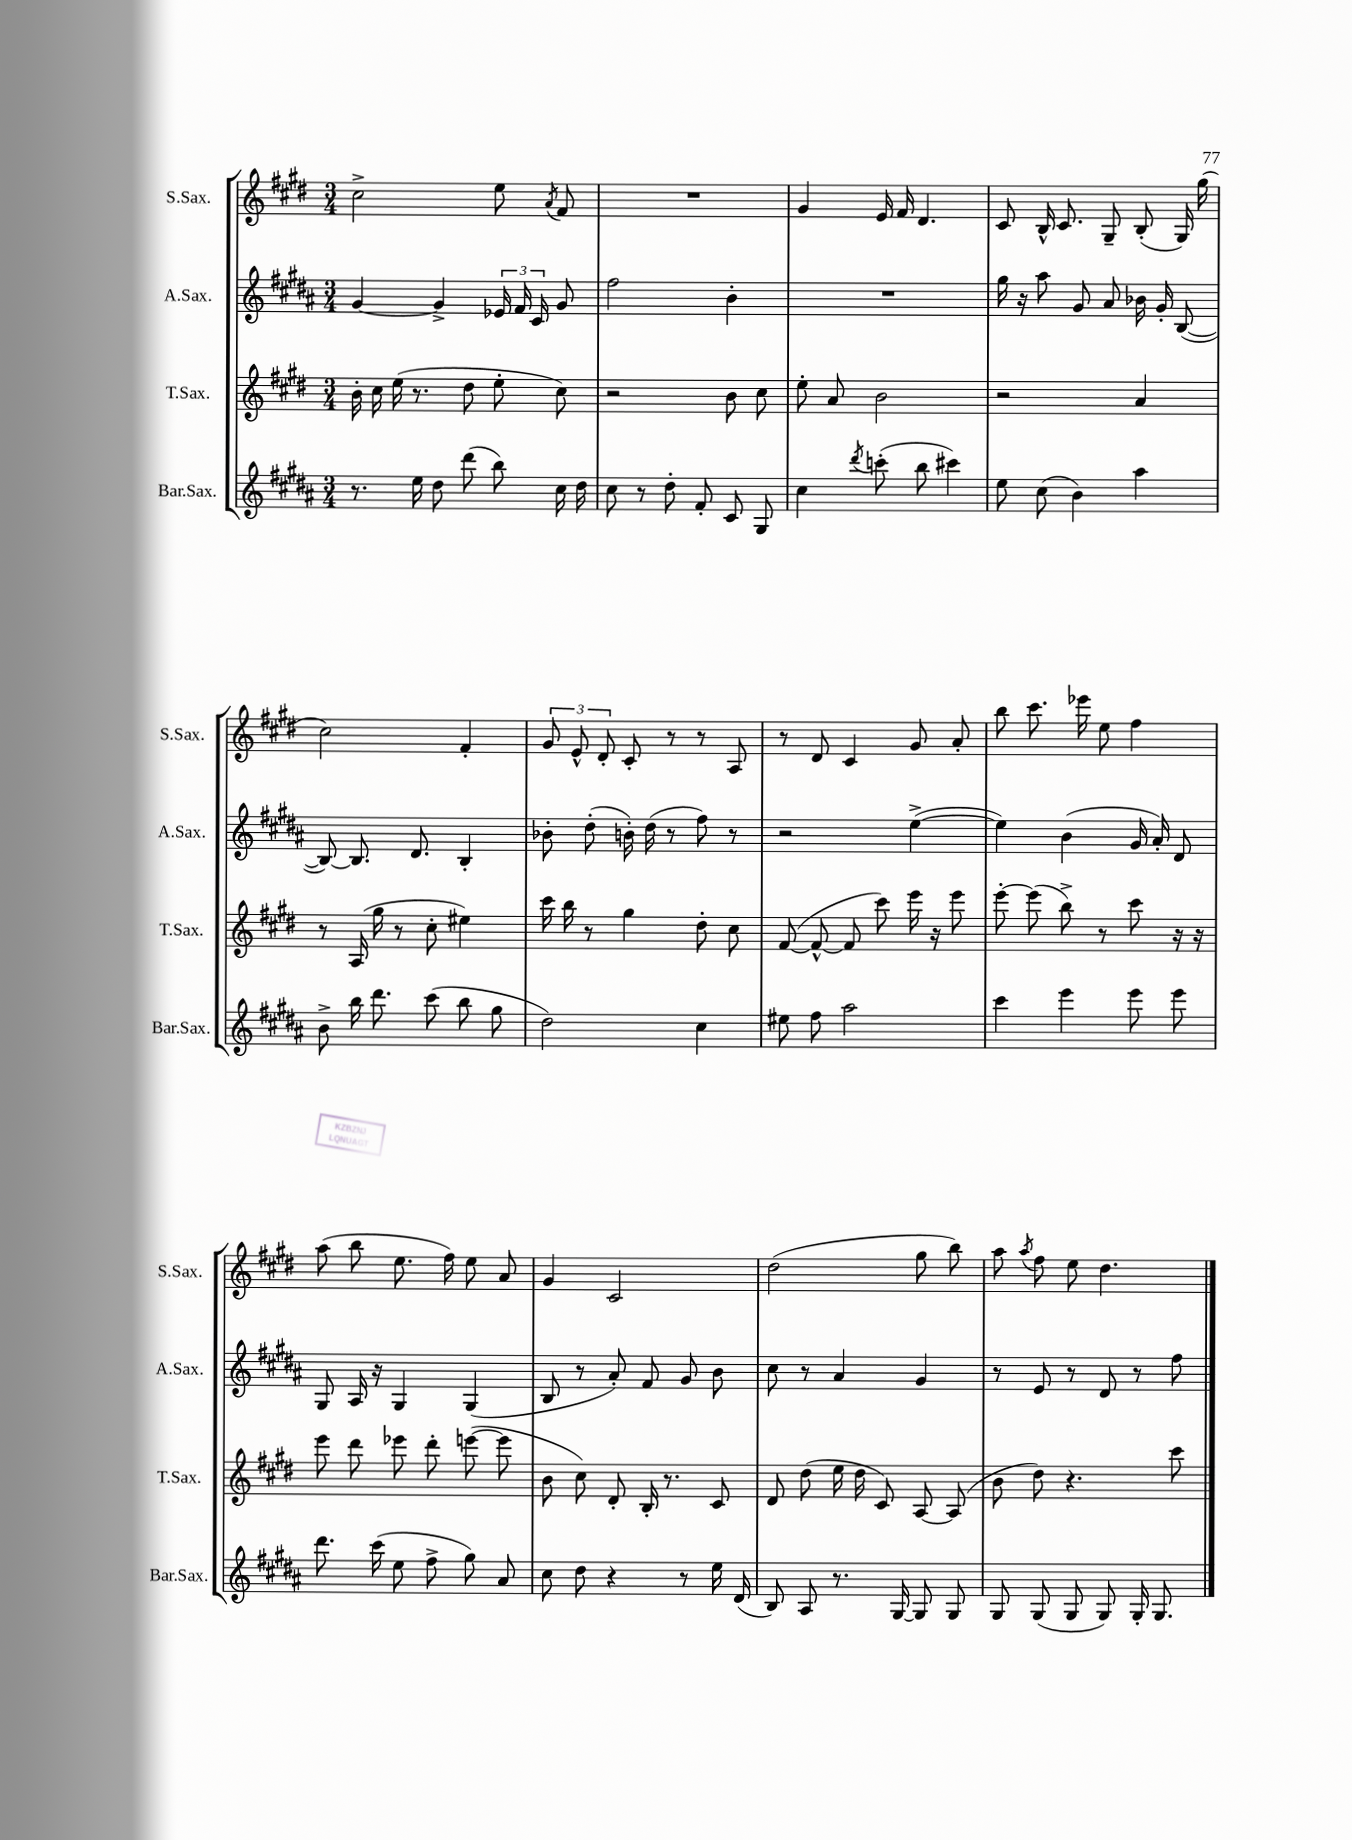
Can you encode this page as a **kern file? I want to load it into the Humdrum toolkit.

**kern	**kern	**kern	**kern
*part4	*part3	*part2	*part1
*staff4	*staff3	*staff2	*staff1
*I"Bar.Sax.	*I"T.Sax.	*I"A.Sax.	*I"S.Sax.
*I'Bar.Sax.	*I'T.Sax.	*I'A.Sax.	*I'S.Sax.
*clefG2	*clefG2	*clefG2	*clefG2
*k[f#c#g#d#a#]	*k[f#c#g#d#]	*k[f#c#g#d#a#]	*k[f#c#g#d#]
*M3/4	*M3/4	*M3/4	*M3/4
=112	=112	=112	=112
8.r	16b'\	[4g#/	2cc#^\
.	16cc#\	.	.
.	(16ee\	.	.
16ee\	8.r	.	.
8dd#\	.	4g#^/]	.
(8ddd#\	8dd#\	.	.
8bb\)	8ee'\	24e-X/	8ee\
.	.	24f#/	.
.	.	24c#/	.
.	.	.	8qa/
16cc#\	8cc#\)	8g#/	8f#/
16dd#\	.	.	.
=113	=113	=113	=113
8cc#\	2r	2ff#\	2.r
8r	.	.	.
8dd#'\	.	.	.
8f#'/	.	.	.
8c#/	8b\	4b'\	.
8G#/	8cc#\	.	.
=114	=114	=114	=114
4cc#\	8ee'\	2.r	4g#/
.	8a/	.	.
8qddd#/	.	.	.
(8cccn'\	2b\	.	16e/
.	.	.	16f#/
8bb\	.	.	4.d#/
4ccc#X\)	.	.	.
=115	=115	=115	=115
8ee\	2r	16gg#\	8c#/
.	.	16r	.
(8cc#\	.	8aa#\	16B^^/
.	.	.	8.c#/
4b\)	.	8g#/	.
.	.	8a#/	8G#~/
4aa#\	4a/	16b-X\	(8B'/
.	.	16g#'/	.
.	.	([8B/	16G#/)
.	.	.	(16gg#\
!!LO:LB:g=z
=116	=116	=116	=116
8b^\	8r	8B/_)	2cc#\)
16bb\	(16A/	8.B/]	.
8.ddd#\	16gg#\	.	.
.	8r	.	.
.	.	8.d#/	.
(8ccc#\	8cc#'\	.	.
8bb\	4ee#X\)	4B'/	4f#'/
8gg#\	.	.	.
=117	=117	=117	=117
2dd#\)	16ccc#\	8b-X'\	12g#/
.	16bb\	.	.
.	.	.	12e^^/
.	8r	(8dd#'\	.
.	.	.	12d#'/
.	4gg#\	16bn'\)	8c#'/
.	.	(16dd#\	.
.	.	8r	8r
4cc#\	8dd#'\	8ff#\)	8r
.	8cc#\	8r	8A/
=118	=118	=118	=118
8ee#X\	([8f#/	2r	8r
8ff#\	8f#^^/_	.	8d#/
2aa#\	8f#/]	.	4c#/
.	8ccc#\)	.	.
.	16eee\	([4ee^\	8g#/
.	16r	.	.
.	8eee\	.	8a'/
=119	=119	=119	=119
4ccc#\	[8eee'\	4ee\])	8bb\
.	(8eee\]	.	8.ccc#\
4eee\	8bb^\)	(4b\	.
.	.	.	16eee-X\
.	8r	.	8ee\
8eee\	8ccc#\	16g#/	4ff#\
.	.	16a#'/)	.
8eee\	16r	8d#/	.
.	16r	.	.
!!LO:LB:g=z
=120	=120	=120	=120
8.ddd#\	8eee\	8G#/	(8aa\
.	8ddd#\	16A#/	8bb\
(16ccc#\	.	16r	.
8ee\	8eee-X\	4G#/	8.ee\
8ff#^\	8ddd#'\	.	.
.	.	.	16ff#\)
8gg#\)	([8eeen\	(4G#/	8ee\
8a#/	8eee\]	.	8a/
=121	=121	=121	=121
8cc#\	8b\	8B/	4g#/
8dd#\	8cc#\)	8r	.
4r	8d#'/	8a#'/)	2c#/
.	16B'/	8f#/	.
.	8.r	.	.
8r	.	8g#/	.
16ee\	8c#/	8b\	.
(16d#/	.	.	.
=122	=122	=122	=122
8B/)	8d#/	8cc#\	(2dd#\
8A#/	(8dd#\	8r	.
8.r	16ee\	4a#/	.
.	16dd#\	.	.
.	8c#/)	.	.
[16G#/	.	.	.
8G#/]	[8A/	4g#/	8gg#\
8G#/	(8A/]	.	8bb\)
=123	=123	=123	=123
8G#/	8b\	8r	8aa\
.	.	.	8qaa/
(8G#/	8dd#\)	8e/	8ff#\
8G#/	4.r	8r	8ee\
8G#/)	.	8d#/	4.dd#\
16G#'/	.	8r	.
8.G#/	.	.	.
.	8ccc#\	8ff#\	.
==	==	==	==
*-	*-	*-	*-
